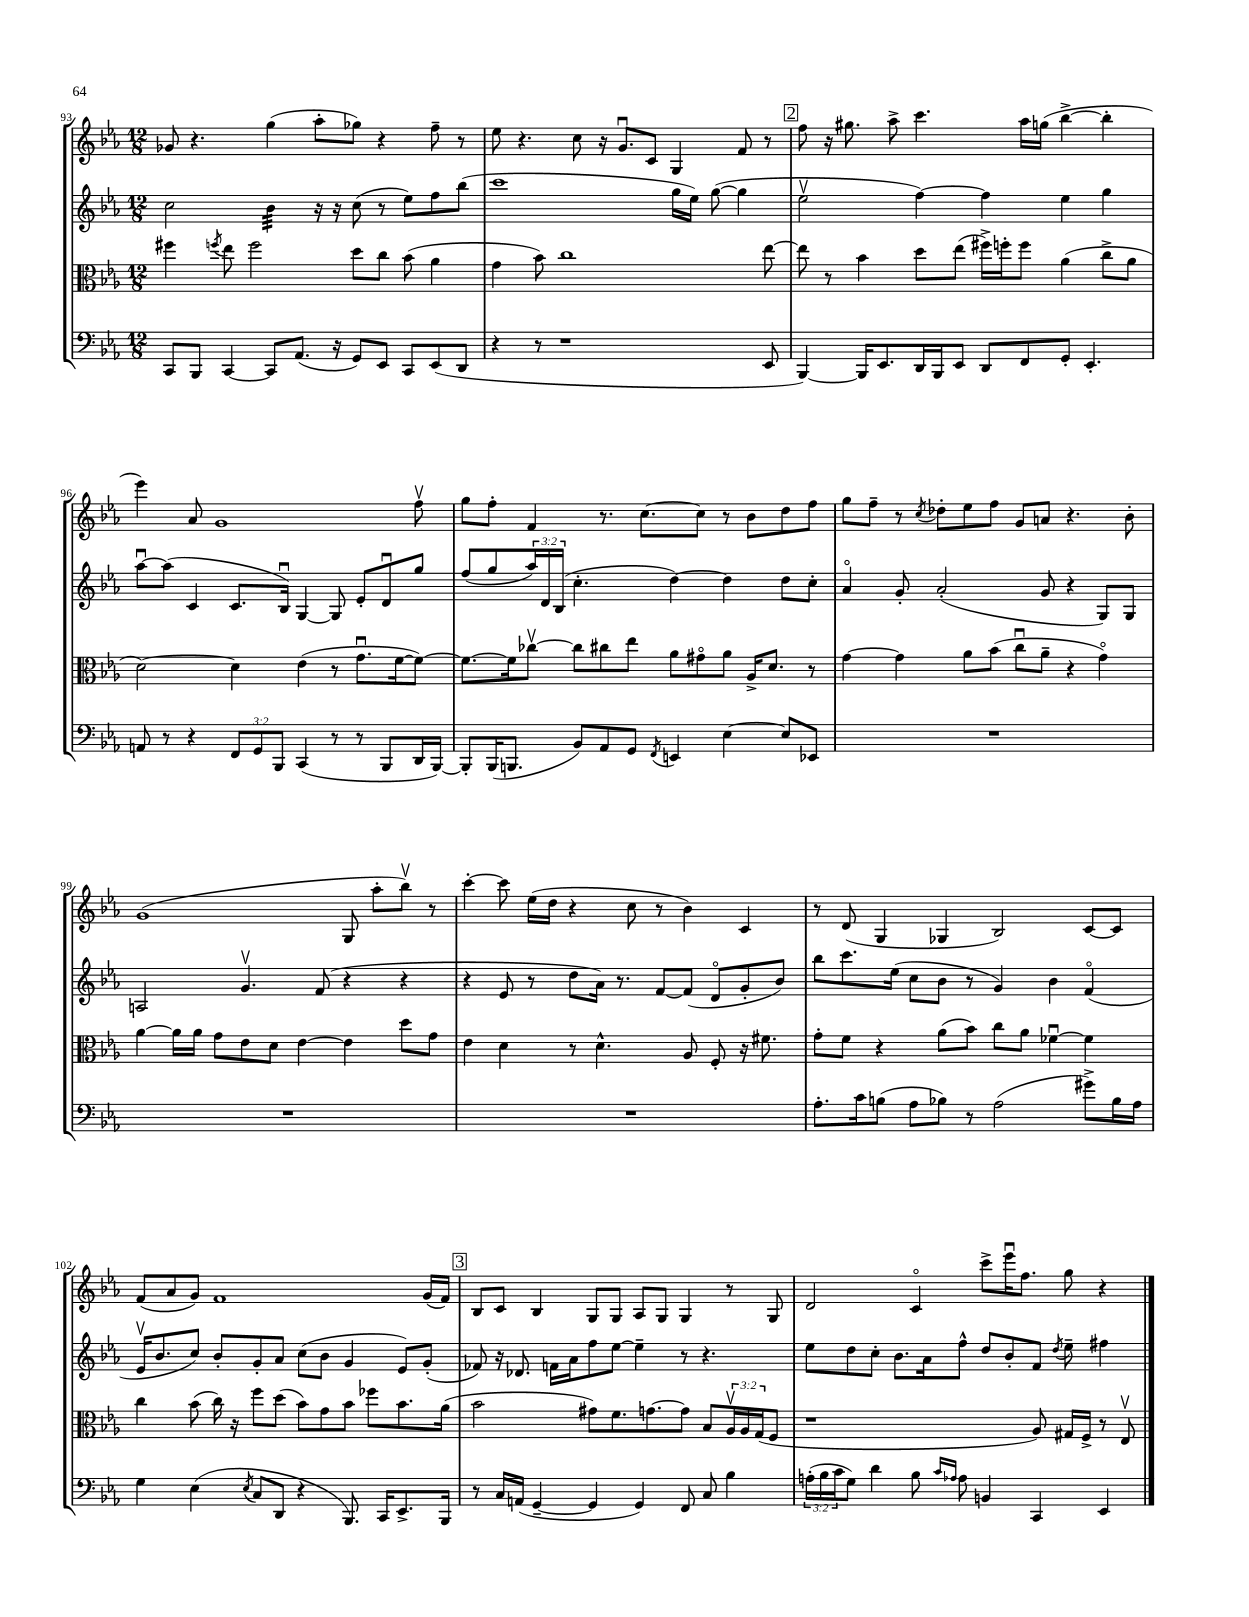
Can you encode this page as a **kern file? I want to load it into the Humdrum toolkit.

**kern	**kern	**kern	**kern
*part4	*part3	*part2	*part1
*staff4	*staff3	*staff2	*staff1
*clefF4	*clefC3	*clefG2	*clefG2
*k[b-e-a-]	*k[b-e-a-]	*k[b-e-a-]	*k[b-e-a-]
*M12/8	*M12/8	*M12/8	*M12/8
=93	=93	=93	=93
8CC/L	4ff#X\	2cc\	8g-X/
8BBB-/J	.	.	4.r
.	8qffn/	.	.
[4CC/	8ee-\	.	.
.	2ff\	.	.
*	*	*tremolo	*
8CC/L]	.	32b-\LLL	(4gg\
.	.	32b-\	.
.	.	32b-\	.
.	.	32b-\	.
(8.AA-/J	.	32b-\	.
.	.	32b-\	.
.	.	32b-\	.
.	.	32b-\JJJ	.
*	*	*Xtremolo	*
.	.	16r	8aa-'\L
16r	.	16r	.
8GG/L)	8dd\L	(8cc\	8gg-X\J)
8EE-/J	8cc\J	8r	4r
8CC/L	(8b-\	8ee-\L)	.
(8EE-/	4a-\	8ff\	8ff~\
8DD/J	.	(8bb-\J	8r
=94	=94	=94	=94
4r	4g\	1ccc	8ee-\
.	.	.	4.r
8r	8b-\)	.	.
1r	1cc	.	.
.	.	.	8cc\
.	.	.	16r
.	.	.	8.gu/L
.	.	.	8c/J
.	.	16gg\LL	4G/
.	.	16ee-\JJ)	.
.	.	([8gg\	.
.	.	4gg\]	8f/
8EE-/	[8ee-\	.	8r
!!LO:REH:place=s1:t=2
=95	=95	=95	=95
[4BBB-/)	8ee-\]	2ee-v\	8ff\
.	8r	.	16r
.	.	.	8.gg#X\
16BBB-/KL]	4b-\	.	.
8.EE-/	.	.	.
.	.	.	8aa-^\
16DD/L	8dd\L	[4ff\)	4.ccc\
16BBB-/J	.	.	.
8EE-/J	(8ee-\J	.	.
8DD/L	16ff#X^\LL)	4ff\]	.
.	16ffn'\J	.	.
8FF/	8ff\J	.	16aa-\LL
.	.	.	(16ggn\JJ
8GG'/J	(4a-\	4ee-\	[4bb-^\
4.EE-'/	.	.	.
.	8cc^\L	4gg\	4bb-'\]
.	8a-\J	.	.
!!LO:LB:g=z
=96	=96	=96	=96
8AAn/	[2d\)	[8aa-u\L	4eee-\)
8r	.	(8aa-\J]	.
4r	.	4c/	8a-/
.	.	.	1g
12FF/L	4d\]	8.c/L	.
12GG/	.	.	.
12BBB-/J	.	.	.
.	.	16B-u/Jk)	.
(4CC/	(4e-\	[4G/	.
8r	8r	8G/]	.
8r	8.gu\L	8e-'/L	.
8BBB-/L	.	8du/	.
.	[16f\k	.	.
16DD/L	8f\J_)	8gg/J	8ffv\
[16BBB-/JJ)	.	.	.
=97	=97	=97	=97
8BBB-'/L]	8.f\L_	(8ff/L	8gg\L
(16BBB-/K	.	8gg/	8ff'\J
8.BBBn/J	16f\k]	.	.
.	[8cc-Xv\J	24aa-/L)	4f/
.	.	24d/	.
.	.	(24B-/JJ	.
8BB-/L)	8cc-\L]	4.cc'\	.
8AA-/	8cc#X\	.	8.r
8GG/J	8ee-\J	.	.
.	.	.	[8.cc\L
8qFF/	.	.	.
4EEn/	8a-\L	[4dd\)	.
.	8g#X\	.	8cc\J]
[4E-\	8a-\J	4dd\]	8r
.	16A-^/KL	.	8b-\L
.	8.d/J	.	.
8E-/L]	.	8dd\L	8dd\
8EE-X/J	8r	8cc'\J	8ff\J
=98	=98	=98	=98
1.r	[4g\	4a-/	8gg\L
.	.	.	8ff~\J
.	4g\]	8g'/	8r
.	.	.	8qcc/
.	.	(2a-'/	8dd-X'\L
.	8a-\L	.	8ee-\
.	(8b-\J	.	8ff\J
.	8ccu\L	.	8g/L
.	8a-~\J	8g/	8an/J
.	4r	4r	4.r
.	4g\)	8G/L)	.
.	.	8G/J	8b-'\
!!LO:LB:g=z
=99	=99	=99	=99
1.r	[4a-\	2An/	(1g
.	16a-\LL]	.	.
.	16a-\JJ	.	.
.	8g\L	.	.
.	8e-\	4.gv/	.
.	8d\J	.	.
.	[4e-\	.	.
.	.	(8f/	.
.	4e-\]	4r	8G/
.	.	.	8aa-'\L
.	8dd\L	4r	8bb-v\J)
.	8g\J	.	8r
=100	=100	=100	=100
1.r	4e-\	4r	[4ccc'\
.	4d\	8e-/	8ccc\]
.	.	8r	(16ee-\LL
.	.	.	16dd\JJ
.	8r	8dd\L	4r
.	4.d^^\	16a-\Jk)	.
.	.	8.r	.
.	.	.	8cc\
.	.	[8f/L	8r
.	8A-/	(8f/J]	4b-\)
.	8F'/	8d/L	.
.	16r	8g'/	4c/
.	8.f#X\	.	.
.	.	8b-/J)	.
=101	=101	=101	=101
8.A-'\L	8g'\L	8bb-\L	8r
.	8f\J	8.ccc\	(8d/
16c\k	.	.	.
(8Bn\J	4r	.	4G/
.	.	(16ee-\Jk	.
8A-\L	.	8cc\L	.
8B-X\J)	(8a-\L	8b-\J	4G-X/
8r	8b-\J)	8r	.
(2A-\	8cc\L	4g/)	2B-/)
.	8a-\J	.	.
.	[4f-Xu\	4b-\	.
8g#X^\L)	4f-\]	(4f/	[8c/L
16B-\L	.	.	8c/J]
16A-\JJ	.	.	.
!!LO:LB:g=z
=102	=102	=102	=102
4G\	4cc\	16e-v/KL	(8f/L
.	.	8.b-/	.
.	.	.	8a-/
(4E-\	(8b-\	8cc/J)	8g/J)
.	16cc\)	8b-'/L	1f
.	16r	.	.
8qE-/	.	.	.
8C/L	8ff\L	8g'/	.
8DD/J	(8dd\J	8a-/J	.
4r	8b-\L)	(8cc\L	.
.	8g\	8b-\J	.
8.BBB-/)	8b-\J	4g/	.
.	8ff-X\L	.	.
16CC/KL	.	.	.
8.EE-^/	8.b-\	8e-/L)	.
.	.	(8g'/J	(16g/LL
16BBB-/Jk	(16a-\Jk	.	16f/JJ)
!!LO:REH:place=s1:t=3
=103	=103	=103	=103
8r	2b-\	8f-X/)	8B-/L
16C/LL	.	16r	8c/J
(16AAn/JJ	.	8.d-X/	.
[4GG~/	.	.	4B-/
.	.	16fn\LL	.
.	.	16a-\J	.
4GG/]	8g#X\L)	8ff\	8G/L
.	8.f\	[8ee-\J	8G/J
4GG/)	.	4ee-~\]	8A-/L
.	[8.gn\	.	.
.	.	.	8G/J
8FF/	8g\J]	8r	4G/
8C/	8B-/L	4.r	.
4B-\	24A-v/L	.	8r
.	24A-/	.	.
.	(24G/J	.	.
.	8F/J	.	8G/
=104	=104	=104	=104
(24An'\LL	1r	8ee-\L	2d/
24B-\	.	.	.
24c\J	.	.	.
8G\J)	.	8dd\	.
4d\	.	8cc'\J	.
.	.	8.b-\L	.
8B-\	.	.	4c/
.	.	16a-\k	.
16qqc/LL	.	.	.
16qqA-X/JJ	.	.	.
8A-\	.	8ff^^\J	.
4BBn/	.	8dd/L	8ccc^\L
.	.	8b-'/	16eee-u\K
.	.	.	8.ff\J
4CC/	8A-/)	8f/J	.
.	.	8qdd/	.
.	16G#X/LL	8ee-~\	8gg\
.	16F^/JJ	.	.
4EE-/	8r	4ff#X\	4r
.	8E-v/	.	.
==	==	==	==
*-	*-	*-	*-
